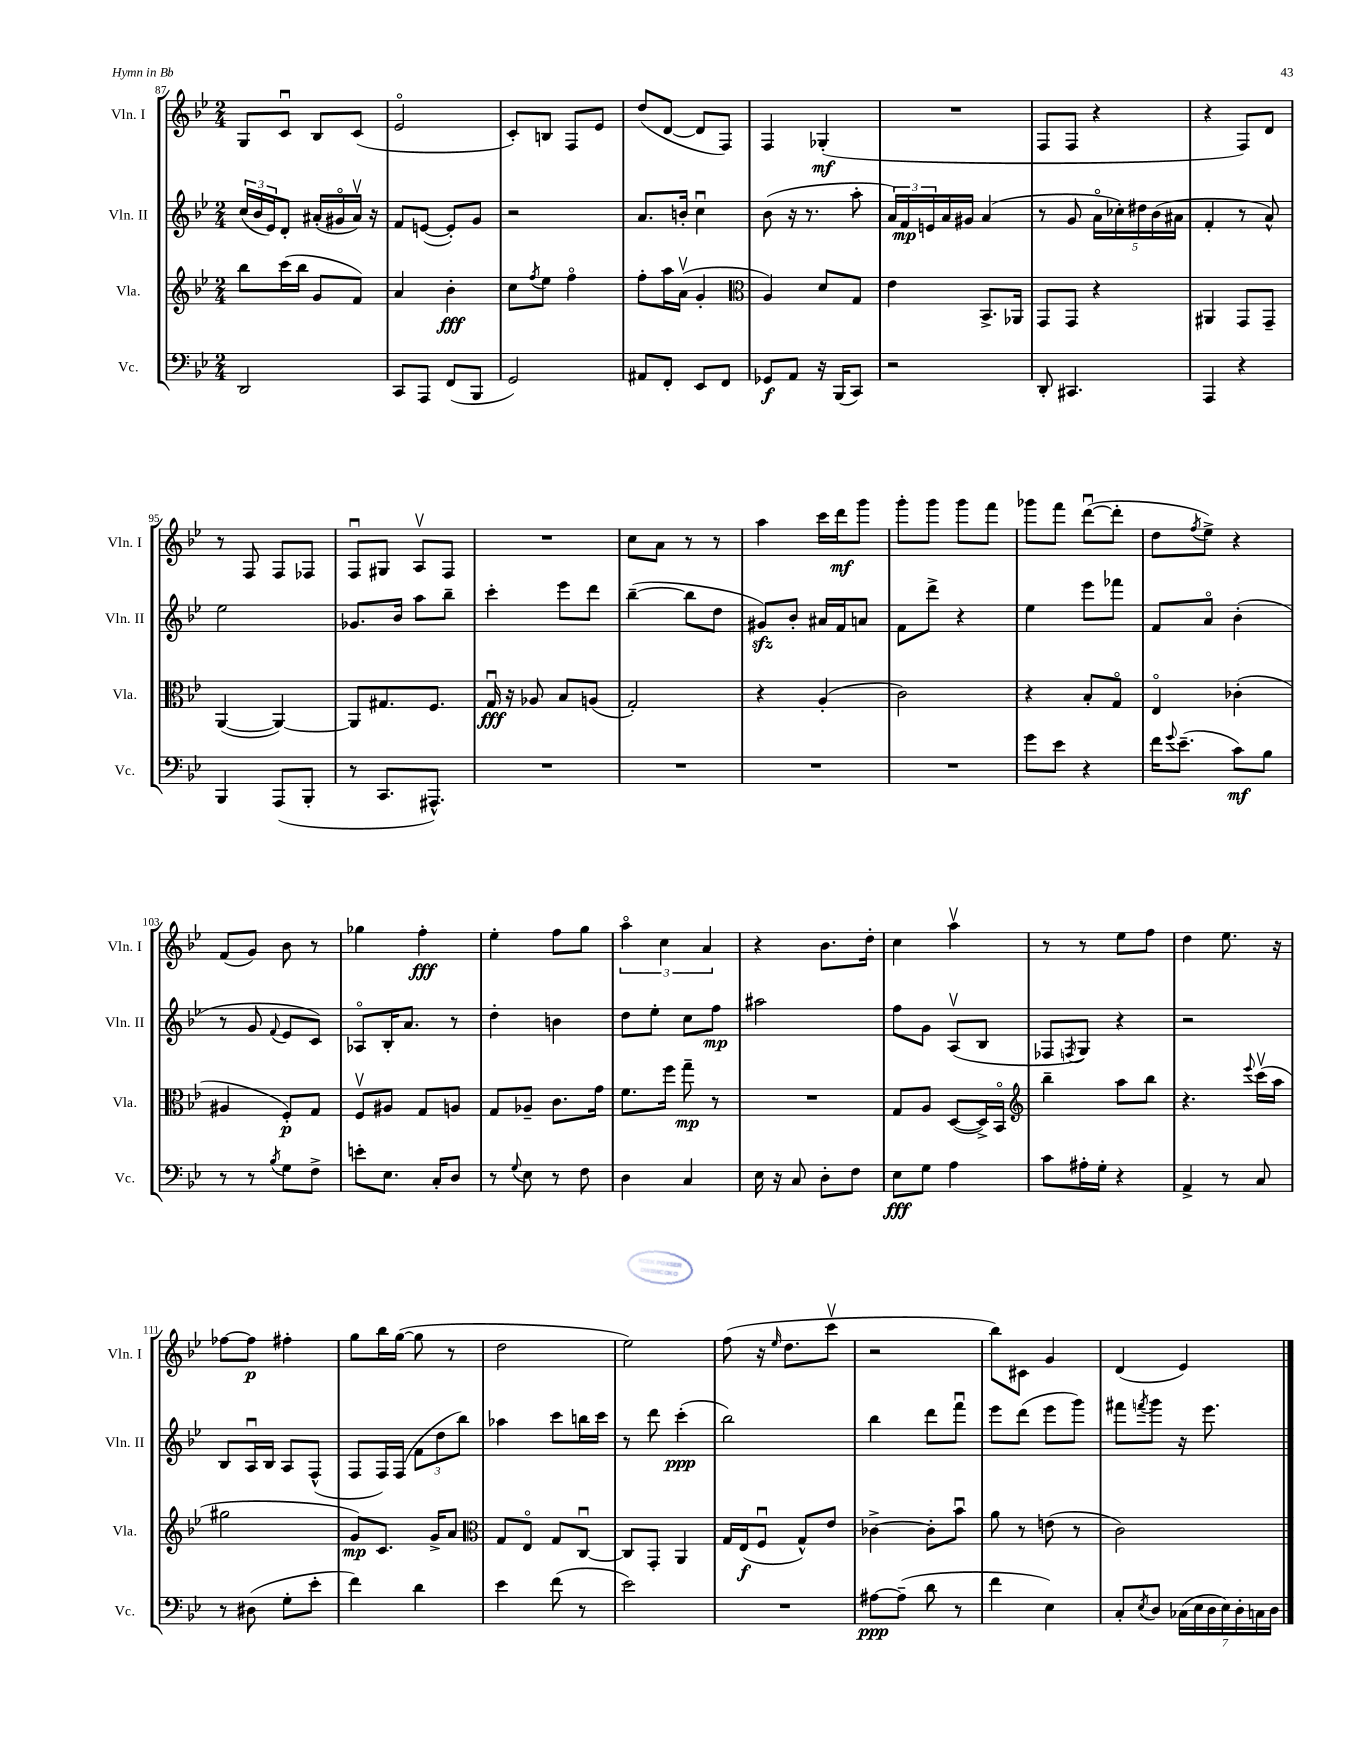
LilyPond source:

<<
\new StaffGroup <<
\new Staff = "s0" \with { instrumentName = "Vln. I" shortInstrumentName = "Vln. I" } {
    \clef treble \key bes \major \numericTimeSignature \time 2/4
    g8 c'8\downbow bes8 c'8( |
    ees'2\flageolet |
    c'8-.) b8 f8 ees'8 |
    d''8( d'8~ d'8 f8) |
    f4 ges4-.\mf( |
    R2 |
    f8 f8 r4 |
    r4 f8) d'8 |
    r8 f8 f8 fes8 |
    f8\downbow gis8 a8\upbow f8 |
    R2 |
    c''8 a'8 r8 r8 |
    a''4 c'''16 d'''16\mf g'''8 |
    g'''8-. g'''8 g'''8 f'''8 |
    ges'''8 f'''8 d'''8~\downbow( d'''8-. |
    d''8 \acciaccatura { f''8 } ees''8->) r4 |
    f'8( g'8) bes'8 r8 |
    ges''4 f''4-.\fff |
    ees''4-. f''8 g''8 |
    \tuplet 3/2 { a''4\flageolet c''4 a'4 } |
    r4 bes'8. d''16-. |
    c''4 a''4\upbow |
    r8 r8 ees''8 f''8 |
    d''4 ees''8. r16 |
    fes''8~ fes''8\p fis''4-. |
    g''8 bes''16 g''16~( g''8 r8 |
    d''2 |
    ees''2) |
    f''8( r16 \grace { ees''16 } d''8. c'''8\upbow |
    r2 |
    bes''8) cis'8 g'4 |
    d'4( ees'4) \bar "|." |
}
\new Staff = "s1" \with { instrumentName = "Vln. II" shortInstrumentName = "Vln. II" } {
    \clef treble \key bes \major \numericTimeSignature \time 2/4
    \tuplet 3/2 { c''16( bes'16 ees'16) } d'8-. ais'16-.( gis'16\flageolet ais'16\upbow) r16 |
    f'8 e'8~( e'8-.) g'8 |
    r2 |
    a'8. b'16-. c''4\downbow |
    bes'8( r16 r8. a''8-. |
    \tuplet 3/2 { a'16) f'16\mp e'16 } a'16 gis'16 a'4( |
    r8 g'8 \tuplet 5/4 { a'16\flageolet ces''16-.) dis''16 bes'16( ais'16 } |
    f'4-. r8 a'8-^) |
    ees''2 |
    ges'8. bes'16 a''8 bes''8-- |
    c'''4-. ees'''8 d'''8 |
    bes''4~--( bes''8 d''8 |
    gis'8\sfz) bes'8-. ais'16 f'16 a'8 |
    f'8 d'''8-> r4 |
    ees''4 ees'''8 fes'''8 |
    f'8 a'8\flageolet bes'4-.( |
    r8 g'8 \appoggiatura { f'8 } ees'8 c'8) |
    aes8\flageolet bes16-. a'8. r8 |
    d''4-. b'4 |
    d''8 ees''8-. c''8 f''8\mp |
    ais''2 |
    f''8 g'8 a8\upbow( bes8 |
    fes8 \acciaccatura { f8 } g8) r4 |
    r2 |
    bes8 a16\downbow bes16 a8 f8-^( |
    f8 f16) f16( \tuplet 3/2 { f'8 d''8 bes''8) } |
    aes''4 c'''8 b''16 c'''16 |
    r8 d'''8 c'''4-.\ppp( |
    bes''2) |
    bes''4 d'''8 f'''8\downbow |
    ees'''8 d'''8( ees'''8 g'''8) |
    fis'''8 \acciaccatura { f'''8 } g'''8 r16 ees'''8. \bar "|." |
}
\new Staff = "s2" \with { instrumentName = "Vla." shortInstrumentName = "Vla." } {
    \clef treble \key bes \major \numericTimeSignature \time 2/4
    bes''8 c'''16( bes''16 g'8 f'8) |
    a'4 bes'4-.\fff |
    c''8 \acciaccatura { f''8 } ees''8 f''4\flageolet |
    f''8-. a''16 a'16\upbow( g'4-. |
    \clef alto a4) d'8 g8 |
    ees'4 bes,8.-> aes,16 |
    g,8 g,8 r4 |
    ais,4 g,8 g,8-- |
    a,4~( a,4~) |
    a,8 gis8. f8. |
    g16\downbow\fff r16 aes8 bes8 a8( |
    g2-.) |
    r4 a4-.( |
    c'2) |
    r4 bes8-. g8\flageolet |
    ees4\flageolet ces'4-.( |
    ais4 f8-.\p) g8 |
    f8\upbow ais8 g8 a8 |
    g8 aes8-- c'8. g'16 |
    f'8. f''16 g''8--\mp r8 |
    R2 |
    g8 a8 d8~( d16->) bes,16\flageolet |
    \clef treble bes''4-- a''8 bes''8 |
    r4. \appoggiatura { ees'''8 } c'''16\upbow( a''16 |
    gis''2 |
    g'8\mp) c'8. g'16-> a'8 |
    \clef alto g8 ees8\flageolet g8 c8~\downbow |
    c8 g,8-. a,4 |
    g16 ees16\f( f8\downbow g8-^) ees'8 |
    ces'4~-> ces'8-. bes'8\downbow |
    a'8 r8 e'8( r8 |
    c'2) \bar "|." |
}
\new Staff = "s3" \with { instrumentName = "Vc." shortInstrumentName = "Vc." } {
    \clef bass \key bes \major \numericTimeSignature \time 2/4
    d,2 |
    c,8 a,,8 f,8( bes,,8 |
    g,2) |
    ais,8 f,8-. ees,8 f,8 |
    ges,8\f a,8 r16 bes,,16( c,8) |
    r2 |
    d,8-. cis,4. |
    a,,4 r4 |
    bes,,4 a,,8( bes,,8-. |
    r8 c,8. ais,,8.-^) |
    R2 |
    R2 |
    R2 |
    R2 |
    g'8 ees'8 r4 |
    f'16 \appoggiatura { g'8 } ees'8.--( c'8\mf) bes8 |
    r8 r8 \acciaccatura { bes8 } g8 f8-> |
    e'8-. ees8. c16-. d8 |
    r8 \appoggiatura { g8 } ees8 r8 f8 |
    d4 c4 |
    ees16 r16 c8 d8-. f8 |
    ees8\fff g8 a4 |
    c'8 ais16-. g16-. r4 |
    a,4-> r8 c8 |
    r8 dis8( g8-. ees'8-. |
    f'4) d'4 |
    ees'4 f'8( r8 |
    ees'2) |
    R2 |
    ais8~\ppp ais8--( d'8 r8 |
    f'4 ees4) |
    c8-. \acciaccatura { ees8 } d8 \tuplet 7/4 { ces16( ees16 d16 ees16) d16-. c16 d16 } \bar "|." |
}
>>
>>
\layout { \context { \Score currentBarNumber = #87 } }
